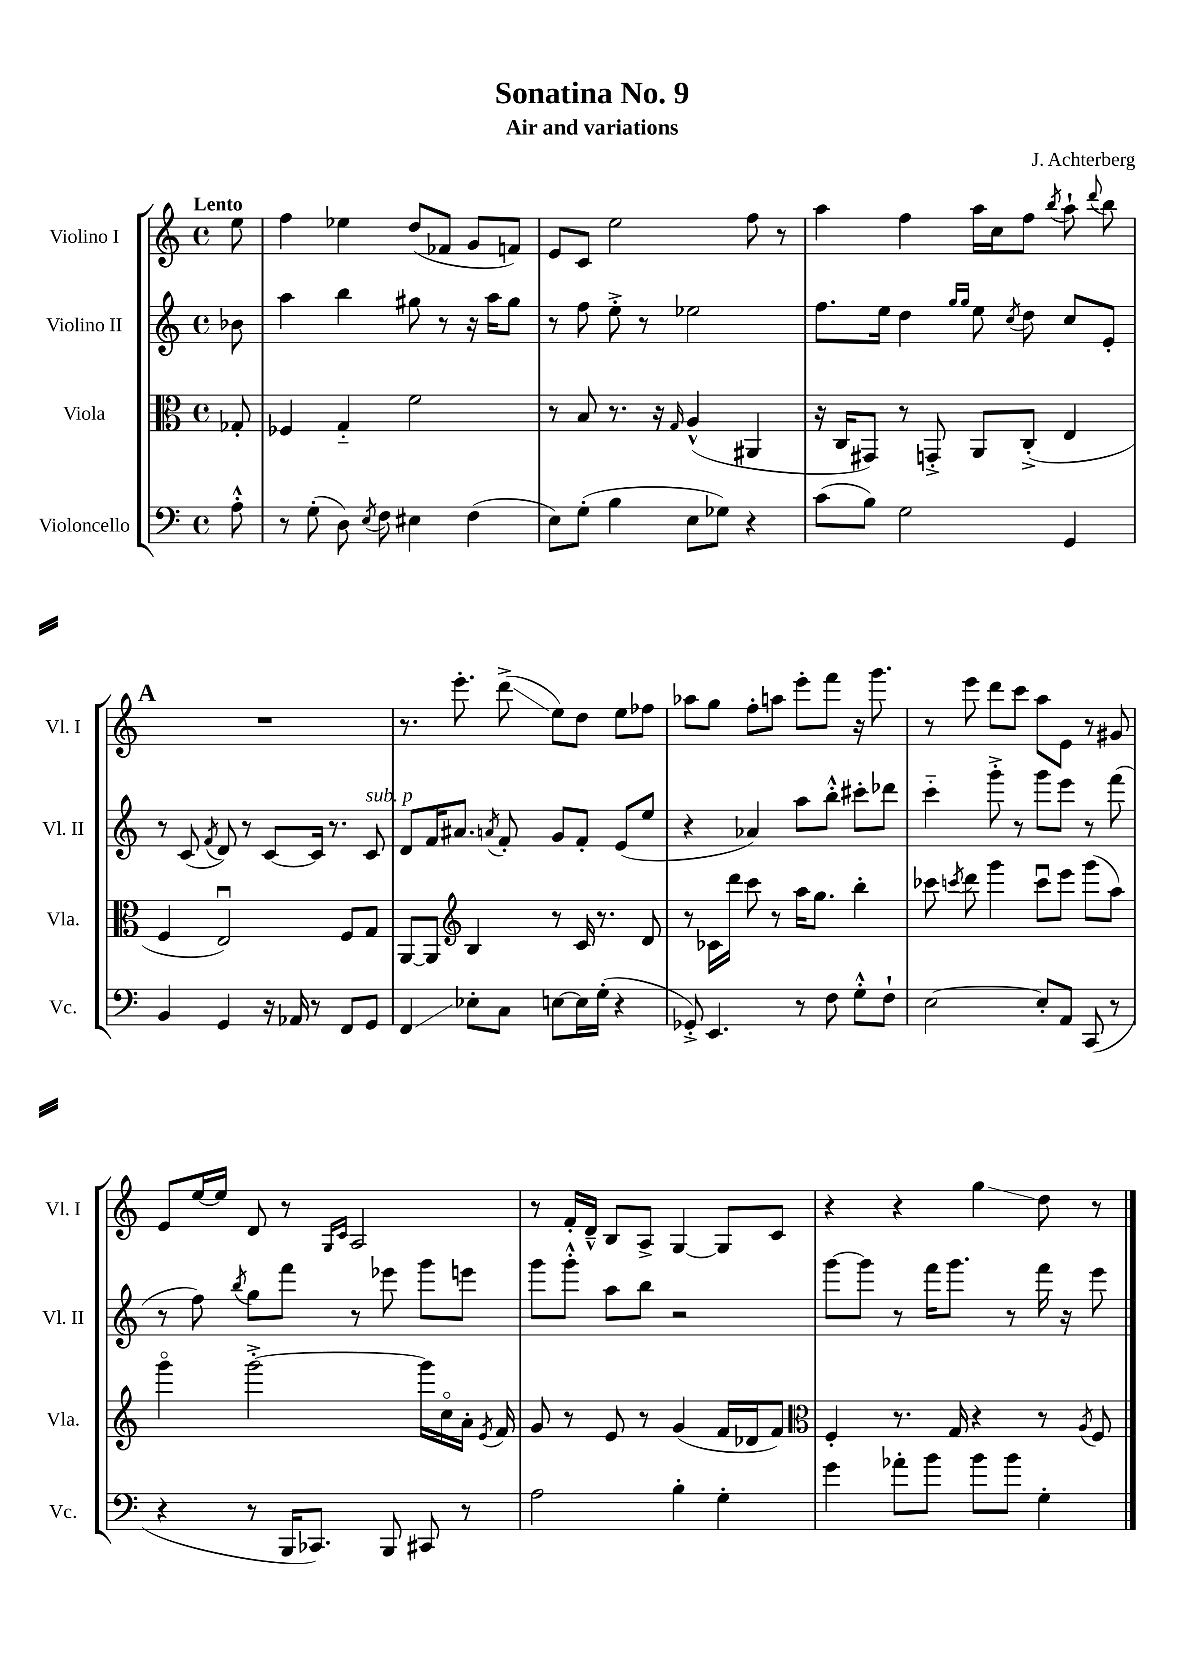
\header { title = "Sonatina No. 9" composer = "J. Achterberg" subtitle = "Air and variations" }
<<
\new StaffGroup <<
\new Staff = "s0" \with { instrumentName = "Violino I" shortInstrumentName = "Vl. I" } {
    \clef treble \key c \major \defaultTimeSignature \time 4/4 \partial 8 \tempo "Lento"
    \autoBeamOff e''8 |
    f''4 ees''4 d''8[( fes'8] g'8[ f'8]) |
    e'8[ c'8] e''2 f''8 r8 |
    a''4 f''4 a''16[ c''16 f''8] \acciaccatura { b''8 } a''8-! \appoggiatura { d'''8 } b''8 |
    \mark \markup { \bold "A" } R1 |
    r8. e'''8.-. d'''8->\glissando( e''8[) d''8] e''8[ fes''8] |
    aes''8[ g''8] f''8[-. a''8] e'''8[-. f'''8] r16 g'''8. |
    r8 e'''8 d'''8[ c'''8] a''8[ e'8] r8 gis'8 |
    e'8[ e''16~ e''16] d'8 r8 \grace { g16[ c'16] } a2 |
    r8 f'16[-. d'16]---^ b8[ a8]-> g4~ g8[ c'8] |
    r4 r4 g''4\glissando d''8 r8 \bar "|." |
}
\new Staff = "s1" \with { instrumentName = "Violino II" shortInstrumentName = "Vl. II" } {
    \clef treble \key c \major \defaultTimeSignature \time 4/4 \partial 8
    \autoBeamOff bes'8 |
    a''4 b''4 gis''8 r8 r16 a''16[ gis''8] |
    r8 f''8 e''8-.-> r8 ees''2 |
    f''8.[ e''16] d''4 \grace { g''16[ g''16] } e''8 \acciaccatura { c''8 } d''8 c''8[ e'8]-. |
    \mark \markup { \bold "A" } r8 c'8( \acciaccatura { f'8 } d'8) r8 c'8[~ c'16] r8. c'8^\markup { \italic "sub. p" } |
    d'8[ f'16 ais'8.] \acciaccatura { a'8 } f'8-. g'8[ f'8]-. e'8[( e''8] |
    r4 aes'4) a''8[ b''8]-.-^ cis'''8[-. des'''8] |
    c'''4-_ g'''8-.-> r8 g'''8[ e'''8] r8 f'''8( |
    r8 f''8) \acciaccatura { b''8 } g''8[ f'''8] r8 ees'''8 g'''8[ e'''8] |
    g'''8[ g'''8]-.-^ a''8[ b''8] r2 |
    g'''8[~ g'''8] r8 f'''16[ g'''8.] r8 f'''16 r16 e'''8 \bar "|." |
}
\new Staff = "s2" \with { instrumentName = "Viola" shortInstrumentName = "Vla." } {
    \clef alto \key c \major \defaultTimeSignature \time 4/4 \partial 8
    \autoBeamOff ges8-. |
    fes4 g4-_ f'2 |
    r8 b8 r8. r16 \grace { g16 } a4-^( ais,4 |
    r16 c16[ gis,8]) r8 g,8-.-> a,8[ c8]-.->( e4 |
    \mark \markup { \bold "A" } f4 e2\downbow) f8[ g8] |
    a,8[~ a,8] \clef treble b4 r8 c'16 r8. d'8 |
    r8 ces'16[ d'''16] c'''8 r8 a''16[ g''8.] b''4-. |
    ces'''8 \acciaccatura { c'''8 } d'''8 g'''4 c'''8[\downbow e'''8] g'''8[( a''8]) |
    g'''4\flageolet g'''2~-.-> g'''16[ c''16\flageolet a'16]-. \acciaccatura { e'8 } f'16 |
    g'8 r8 e'8 r8 g'4( f'16[ des'16 f'8]) |
    \clef alto f4-. r8. g16 r4 r8 \acciaccatura { a8 } f8 \bar "|." |
}
\new Staff = "s3" \with { instrumentName = "Violoncello" shortInstrumentName = "Vc." } {
    \clef bass \key c \major \defaultTimeSignature \time 4/4 \partial 8
    \autoBeamOff a8-.-^ |
    r8 g8-.( d8) \acciaccatura { e8 } f8 eis4 f4( |
    e8[) g8]-.( b4 e8[ ges8]) r4 |
    c'8[( b8]) g2 g,4 |
    \mark \markup { \bold "A" } b,4 g,4 r16 aes,16 r8 f,8[ g,8] |
    f,4\glissando ees8[-. c8] e8[~ e16 g16]-.( r4 |
    ges,8-.->) e,4. r8 f8 g8[-.-^ f8]-! |
    e2~ e8[-. a,8] c,8( r8 |
    r4 r8 b,,16[ ces,8.]) b,,8 cis,8 r8 |
    a2 b4-. g4-. |
    g'4 aes'8[-. b'8] b'8[ b'8] g4-. \bar "|." |
}
>>
>>
\layout { \context { \Score \remove "Bar_number_engraver" } }
